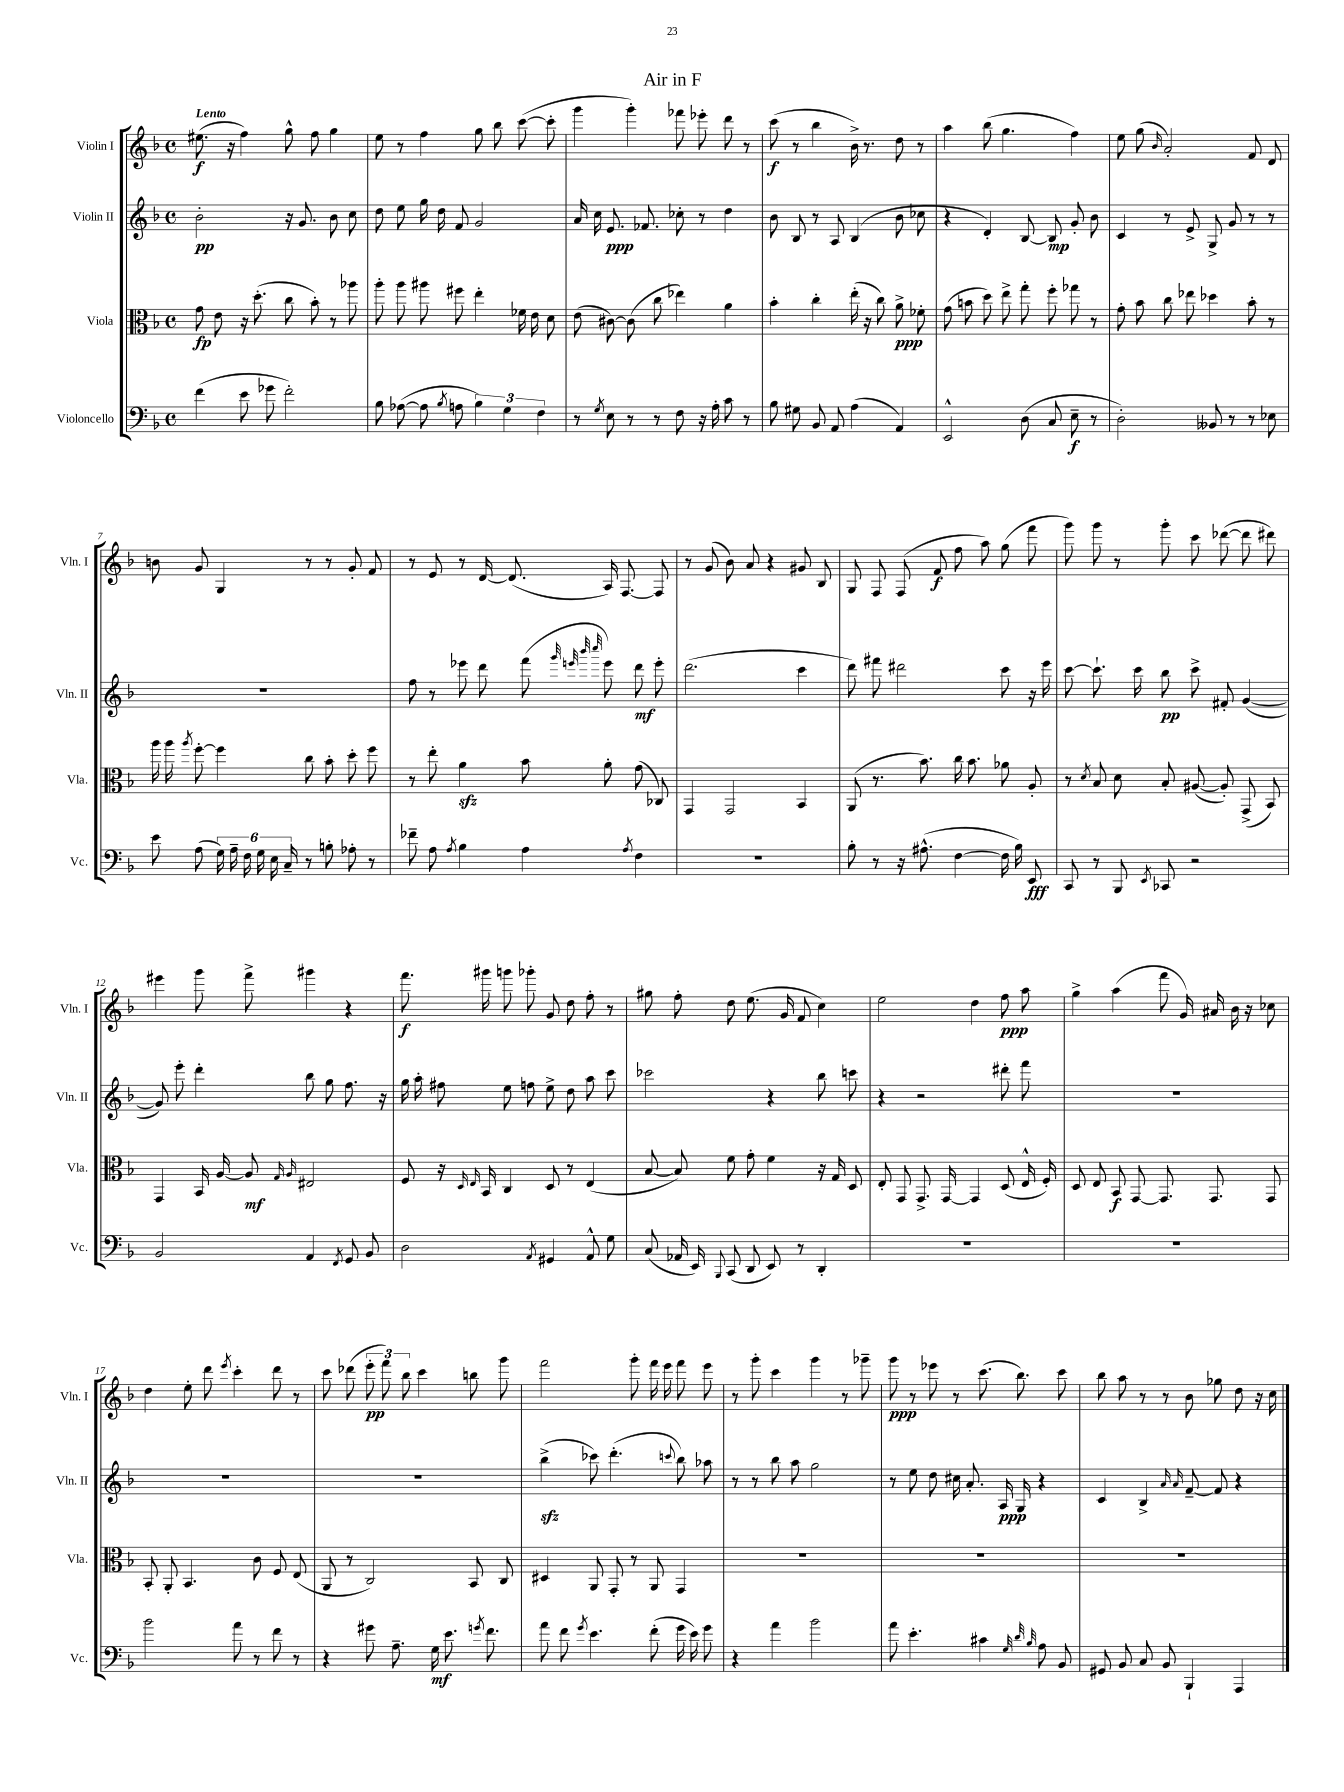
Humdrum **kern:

**kern	**dynam	**kern	**dynam	**kern	**dynam	**kern	**dynam
*part4	*part4	*part3	*part3	*part2	*part2	*part1	*part1
*staff4	*staff4	*staff3	*staff3	*staff2	*staff2	*staff1	*staff1
*I"Violoncello	*	*I"Viola	*	*I"Violin II	*	*I"Violin I	*
*I'Vc.	*	*I'Vla.	*	*I'Vln. II	*	*I'Vln. I	*
*clefF4	*	*clefC3	*	*clefG2	*	*clefG2	*
*k[b-]	*	*k[b-]	*	*k[b-]	*	*k[b-]	*
*M4/4	*	*M4/4	*	*M4/4	*	*M4/4	*
*met(c)	*	*met(c)	*	*met(c)	*	*met(c)	*
=1	=1	=1	=1	=1	=1	=1	=1
!	!	!	!	!	!	!LO:TX:a:B:t=Lento	!
(4f\	.	8g\	fp	2b-'\	pp	(8.ee#X\	f
.	.	8e\	.	.	.	.	.
.	.	.	.	.	.	16r	.
8e\	.	16r	.	.	.	4ff\)	.
.	.	(8.dd'\	.	.	.	.	.
8g-X\	.	.	.	.	.	.	.
2f'\)	.	8cc\	.	16r	.	8gg^^\	.
.	.	.	.	8.g/	.	.	.
.	.	8b-'\)	.	.	.	8ff\	.
.	.	8r	.	8b-\	.	4gg\	.
.	.	8aa-X\	.	8cc\	.	.	.
=2	=2	=2	=2	=2	=2	=2	=2
8B-\	.	8aa'\	.	8dd\	.	8ee\	.
([8A-X\	.	8aa\	.	8ee\	.	8r	.
8A-\]	.	8aa#X\	.	16gg\	.	4ff\	.
.	.	.	.	16dd\	.	.	.
8qB-/	.	.	.	.	.	.	.
8An\	.	8ff#X\	.	8f/	.	.	.
6B-\)	.	4ee'\	.	2g/	.	8gg\	.
.	.	.	.	.	.	8bb-\	.
6G\	.	.	.	.	.	.	.
.	.	16f-X\	.	.	.	([8ccc\	.
.	.	16e\	.	.	.	.	.
6F\	.	.	.	.	.	.	.
.	.	8d\	.	.	.	8ccc'\]	.
=3	=3	=3	=3	=3	=3	=3	=3
8r	.	(8e\	.	16a/	.	4ggg\	.
.	.	.	.	16cc\	.	.	.
8qG/	.	.	.	.	.	.	.
8E\	.	[8c#X\)	.	8.e/	ppp	.	.
8r	.	(8c#\]	.	.	.	4ggg'\)	.
.	.	.	.	8.f-X/	.	.	.
8r	.	8cc\	.	.	.	.	.
8F\	.	4ee-X\)	.	8cc-X'\	.	8fff-X\	.
16r	.	.	.	8r	.	8eee-X'\	.
16A'\	.	.	.	.	.	.	.
8c\	.	4a\	.	4dd\	.	8ddd\	.
8r	.	.	.	.	.	8r	.
=4	=4	=4	=4	=4	=4	=4	=4
8B-\	.	4b-'\	.	8b-\	.	(8ccc\	f
8G#X\	.	.	.	8B-/	.	8r	.
8BB-/	.	4cc'\	.	8r	.	4bb-\	.
8AA/	.	.	.	8A/	.	.	.
(4A\	.	(16ee'\	.	(4B-/	.	16b-^\)	.
.	.	16r	.	.	.	8.r	.
.	.	8cc\)	.	.	.	.	.
4AA/)	.	8a^\	ppp	8b-\	.	8dd\	.
.	.	8f-X'\	.	8cc-X\	.	8r	.
=5	=5	=5	=5	=5	=5	=5	=5
2EE^^/	.	(8g\	.	4r	.	4aa\	.
.	.	8bn\	.	.	.	.	.
.	.	8dd\)	.	4d'/)	.	(8bb-\	.
.	.	8ee^\	.	.	.	4.gg\	.
(8D\	.	8gg'\	.	[8B-/	.	.	.
8C/	.	8ff'\	.	8B-/]	mp	.	.
8E~\	f	8gg-X\	.	8g'/	.	4ff\)	.
8r	.	8r	.	8b-\	.	.	.
=6	=6	=6	=6	=6	=6	=6	=6
2D'\)	.	8g'\	.	4c/	.	8ee\	.
.	.	8b-\	.	.	.	(8gg\	.
.	.	.	.	.	.	16qqb-/	.
.	.	8cc\	.	8r	.	2a'/)	.
.	.	8ee-X\	.	8e^/	.	.	.
8BB--X/	.	4dd-X\	.	8G^/	.	.	.
8r	.	.	.	8g/	.	.	.
8r	.	8b-'\	.	8r	.	8f/	.
8E-X\	.	8r	.	8r	.	8d/	.
!!LO:LB:g=z
=7	=7	=7	=7	=7	=7	=7	=7
8e\	.	16aa\	.	1r	.	8bn\	.
.	.	16aa\	.	.	.	.	.
.	.	8qaa/	.	.	.	.	.
(8A\	.	[8ff'\	.	.	.	8g/	.
24G\)	.	4ff\]	.	.	.	4G/	.
24A~\	.	.	.	.	.	.	.
24F\	.	.	.	.	.	.	.
24G\	.	.	.	.	.	.	.
24E\	.	.	.	.	.	.	.
24C~/	.	.	.	.	.	.	.
8r	.	8cc\	.	.	.	8r	.
8Bn'\	.	8b-'\	.	.	.	8r	.
8A-X'\	.	8dd'\	.	.	.	8g'/	.
8r	.	8ff\	.	.	.	8f/	.
=8	=8	=8	=8	=8	=8	=8	=8
8f-X~\	.	8r	.	8ff\	.	8r	.
8A\	.	8ee'\	.	8r	.	8e/	.
8qA/	.	.	.	.	.	.	.
4B-\	.	4azz\	.	8eee-X\	.	8r	.
.	.	.	.	8ddd\	.	[16d/	.
.	.	.	.	.	.	(8.d/]	.
4A\	.	8b-\	.	(8fff\	.	.	.
.	.	.	.	32qqggg/	.	.	.
.	.	.	.	32qqeeen/	.	.	.
.	.	.	.	32qqbbb-/	.	.	.
.	.	.	.	32qqcccc/	.	.	.
.	.	8a'\	.	8eee\)	.	16A/)	.
.	.	.	.	.	.	[8.F/	.
8qA/	.	.	.	.	.	.	.
4F\	.	(8g\	.	8ddd\	mf	.	.
.	.	8C-X/)	.	8eee'\	.	8F/]	.
=9	=9	=9	=9	=9	=9	=9	=9
1r	.	4GG/	.	(2.ddd\	.	8r	.
.	.	.	.	.	.	(8g/	.
.	.	2GG/	.	.	.	8b-\)	.
.	.	.	.	.	.	8a/	.
.	.	.	.	.	.	4r	.
.	.	4BB-/	.	4ccc\	.	8g#X/	.
.	.	.	.	.	.	8B-/	.
=10	=10	=10	=10	=10	=10	=10	=10
8B-'\	.	(8AA/	.	8ddd\)	.	8G/	.
8r	.	8.r	.	8fff#X\	.	8F/	.
16r	.	.	.	2ddd#X\	.	(8F/	.
(8.A#X^^\	.	8.b-\)	.	.	.	.	.
.	.	.	.	.	.	8f/	f
[4F\	.	16cc\	.	.	.	8ff\	.
.	.	8.b-\	.	.	.	.	.
.	.	.	.	.	.	8aa\)	.
16F\]	.	8a-X\	.	8ccc\	.	(8gg\	.
16B-\)	.	.	.	.	.	.	.
8EE/	fff	8A'/	.	16r	.	8fff\	.
.	.	.	.	16eee\	.	.	.
=11	=11	=11	=11	=11	=11	=11	=11
8CC/	.	8r	.	[8ccc\	.	8ggg\)	.
.	.	8qd/	.	.	.	.	.
8r	.	8B-/	.	8.ccc`\]	.	8ggg\	.
8BBB-/	.	8d\	.	.	.	8r	.
.	.	.	.	16ccc\	.	.	.
8qEE/	.	.	.	.	.	.	.
8CC-X/	.	8B-'/	.	8bb-\	pp	8ggg'\	.
2r	.	([8A#X/	.	8ccc^\	.	8ccc\	.
.	.	8A#'/])	.	8f#X'/	.	([8ddd-X\	.
.	.	(8GG^/	.	([4g/	.	8ddd-\]	.
.	.	8BB-/)	.	.	.	8ddd#X\)	.
!!LO:LB:g=z
=12	=12	=12	=12	=12	=12	=12	=12
2BB-/	.	4GG/	.	8g/])	.	4eee#X\	.
.	.	.	.	8eee'\	.	.	.
.	.	16BB-/	.	4ddd'\	.	8ggg\	.
.	.	[16A/	.	.	.	.	.
.	.	8A/]	mf	.	.	8fff^\	.
.	.	16qqG/	.	.	.	.	.
.	.	16qqA/	.	.	.	.	.
4AA/	.	2E#X/	.	8bb-\	.	4ggg#X\	.
.	.	.	.	8gg\	.	.	.
8qFF/	.	.	.	.	.	.	.
8GG/	.	.	.	8.ff\	.	4r	.
8BB-/	.	.	.	.	.	.	.
.	.	.	.	16r	.	.	.
=13	=13	=13	=13	=13	=13	=13	=13
2D\	.	8F/	.	16gg\	.	8.fff\	f
.	.	.	.	16aa'\	.	.	.
.	.	16r	.	8ff#X\	.	.	.
.	.	16qqD/	.	.	.	.	.
.	.	16qqE/	.	.	.	.	.
.	.	16BB-/	.	.	.	16ggg#X\	.
.	.	4C/	.	8ee\	.	8gggn\	.
.	.	.	.	8ffn\	.	8ggg-X'\	.
8qAA/	.	.	.	.	.	.	.
4GG#X/	.	8D/	.	8ee^\	.	8g/	.
.	.	8r	.	8dd\	.	8dd\	.
8AA^^/	.	(4E/	.	8aa\	.	8ff'\	.
8G\	.	.	.	8ccc\	.	8r	.
=14	=14	=14	=14	=14	=14	=14	=14
(8C/	.	[8B-/	.	2ccc-X\	.	8gg#X\	.
16AA-X/	.	8B-/])	.	.	.	8ff'\	.
16EE/)	.	.	.	.	.	.	.
8qqBBB-/	.	.	.	.	.	.	.
(8CC/	.	8f\	.	.	.	8dd\	.
8DD/	.	8g'\	.	.	.	(8.ee\	.
8EE/)	.	4f\	.	4r	.	.	.
.	.	.	.	.	.	16g/	.
8r	.	.	.	.	.	8f/	.
4DD'/	.	16r	.	8bb-\	.	4cc\)	.
.	.	16G/	.	.	.	.	.
.	.	8D/	.	8cccn\	.	.	.
=15	=15	=15	=15	=15	=15	=15	=15
1r	.	8E'/	.	4r	.	2ee\	.
.	.	8GG/	.	.	.	.	.
.	.	8.GG^/	.	2r	.	.	.
.	.	[16GG/	.	.	.	.	.
.	.	4GG/]	.	.	.	4dd\	.
.	.	(8D/	.	8ddd#X'\	.	8ff\	ppp
.	.	16E^^/	.	8fff\	.	8aa\	.
.	.	16F'/)	.	.	.	.	.
=16	=16	=16	=16	=16	=16	=16	=16
1r	.	8D/	.	1r	.	4gg^\	.
.	.	8E/	.	.	.	.	.
.	.	8BB-/	f	.	.	(4aa\	.
.	.	[8GG/	.	.	.	.	.
.	.	8.GG/]	.	.	.	8fff\	.
.	.	.	.	.	.	16g/)	.
.	.	8.GG/	.	.	.	16a#X/	.
.	.	.	.	.	.	16b-\	.
.	.	.	.	.	.	16r	.
.	.	8GG/	.	.	.	8cc-X\	.
!!LO:LB:g=z
=17	=17	=17	=17	=17	=17	=17	=17
2b-\	.	8BB-'/	.	1r	.	4dd\	.
.	.	8AA'/	.	.	.	.	.
.	.	4.BB-/	.	.	.	8ee'\	.
.	.	.	.	.	.	8ddd\	.
.	.	.	.	.	.	8qeee/	.
8a\	.	.	.	.	.	4ccc'\	.
8r	.	8c\	.	.	.	.	.
8f\	.	8F/	.	.	.	8ddd\	.
8r	.	(8E/	.	.	.	8r	.
=18	=18	=18	=18	=18	=18	=18	=18
4r	.	8AA/	.	1r	.	8ccc\	.
.	.	8r	.	.	.	(8ddd-X\	.
8g#X\	.	2C/)	.	.	.	12eee'\	pp
.	.	.	.	.	.	12fff\)	.
8.A~\	.	.	.	.	.	.	.
.	.	.	.	.	.	12bb-\	.
.	.	.	.	.	.	4ccc\	.
16G\	mf	.	.	.	.	.	.
8.e\	.	.	.	.	.	.	.
.	.	8BB-/	.	.	.	8bbn\	.
8qgn/	.	.	.	.	.	.	.
8.f\	.	.	.	.	.	.	.
.	.	8C/	.	.	.	8ggg\	.
=19	=19	=19	=19	=19	=19	=19	=19
8a\	.	4D#X/	.	(4bb-zz^\	.	2fff\	.
8f\	.	.	.	.	.	.	.
8qg/	.	.	.	.	.	.	.
4.e\	.	8AA/	.	8ccc-X\)	.	.	.
.	.	8GG'/	.	(4.ddd'\	.	.	.
.	.	8r	.	.	.	8ggg'\	.
(8f'\	.	8AA/	.	.	.	16fff\	.
.	.	.	.	.	.	16eee\	.
.	.	.	.	8qqcccn/	.	.	.
16g\	.	4GG/	.	8bb-\)	.	8fff\	.
16e\)	.	.	.	.	.	.	.
8g\	.	.	.	8aa-X\	.	8eee\	.
=20	=20	=20	=20	=20	=20	=20	=20
4r	.	1r	.	8r	.	8r	.
.	.	.	.	8r	.	8ggg'\	.
4a\	.	.	.	8bb-\	.	4ccc\	.
.	.	.	.	8aa\	.	.	.
2b-\	.	.	.	2gg\	.	4ggg\	.
.	.	.	.	.	.	8r	.
.	.	.	.	.	.	8ggg-X~\	.
=21	=21	=21	=21	=21	=21	=21	=21
8a\	.	1r	.	8r	.	8ggg\	ppp
4.e'\	.	.	.	8ee\	.	8r	.
.	.	.	.	8dd\	.	8eee-X\	.
.	.	.	.	16cc#X\	.	8r	.
.	.	.	.	8.a'/	.	.	.
4c#X\	.	.	.	.	.	(8.ccc\	.
.	.	.	.	16A/	ppp	.	.
.	.	.	.	16G/	.	8.bb-\)	.
32qqG/	.	.	.	.	.	.	.
32qqd/	.	.	.	.	.	.	.
32qqB-/	.	.	.	.	.	.	.
8A\	.	.	.	4r	.	.	.
8BB-/	.	.	.	.	.	8ccc\	.
=22	=22	=22	=22	=22	=22	=22	=22
8GG#X/	.	1r	.	4c/	.	8bb-\	.
8BB-/	.	.	.	.	.	8aa\	.
8C/	.	.	.	4B-^/	.	8r	.
8BB-/	.	.	.	.	.	8r	.
.	.	.	.	16qqa/	.	.	.
.	.	.	.	16qqa/	.	.	.
4BBB-`/	.	.	.	[8f~/	.	8b-\	.
.	.	.	.	8f/]	.	8gg-X\	.
4AAA/	.	.	.	4r	.	8dd\	.
.	.	.	.	.	.	16r	.
.	.	.	.	.	.	16cc\	.
==	==	==	==	==	==	==	==
*-	*-	*-	*-	*-	*-	*-	*-
